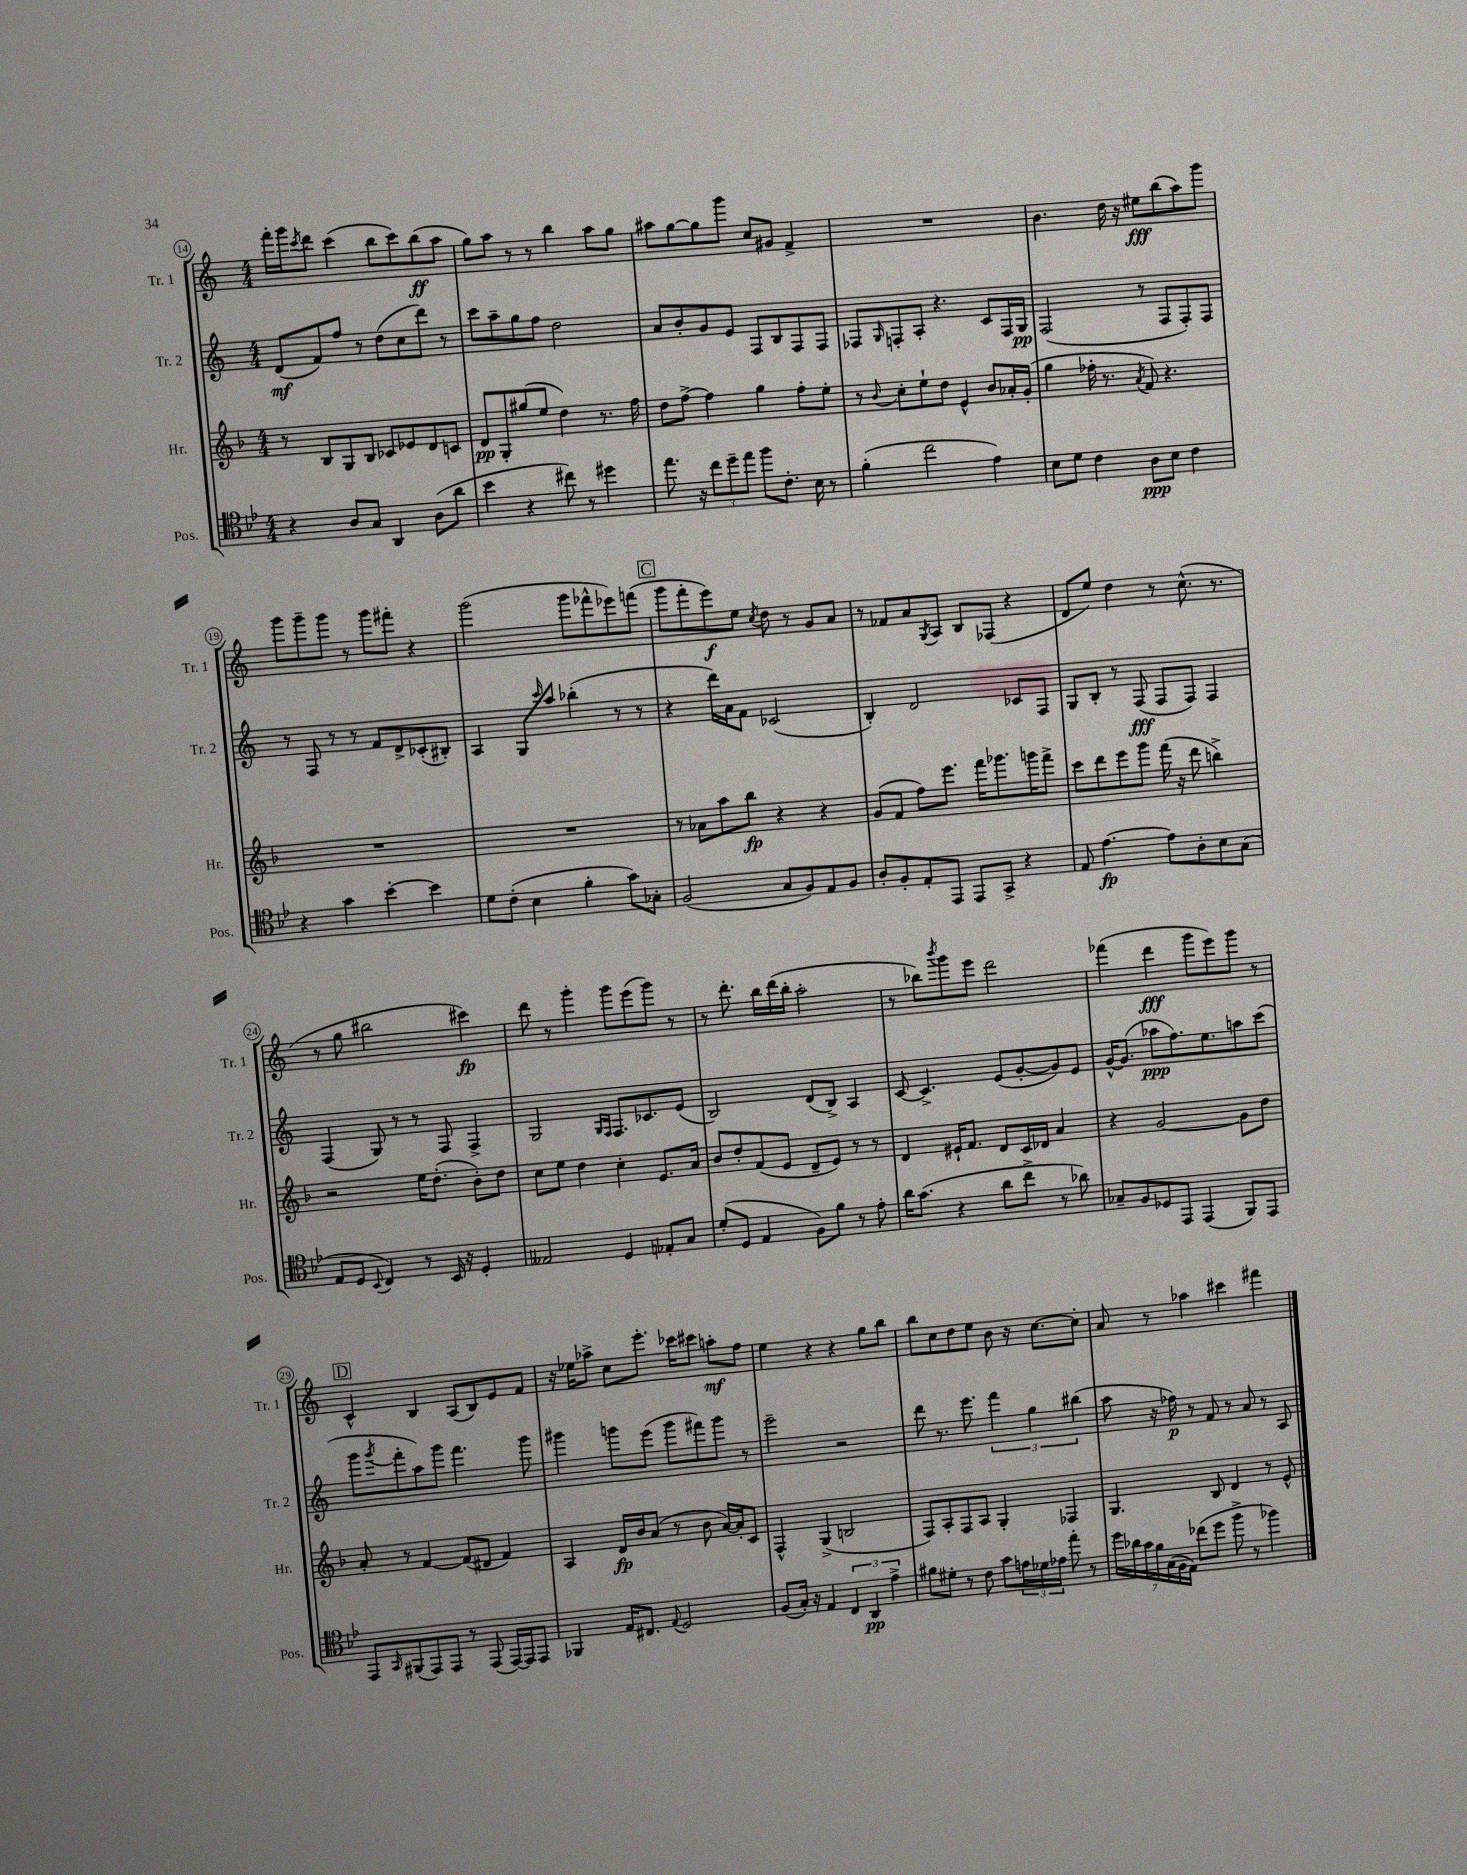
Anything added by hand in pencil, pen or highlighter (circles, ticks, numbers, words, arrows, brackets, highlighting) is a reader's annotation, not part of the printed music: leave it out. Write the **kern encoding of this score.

**kern	**dynam	**kern	**dynam	**kern	**dynam	**kern	**dynam
*part4	*part4	*part3	*part3	*part2	*part2	*part1	*part1
*staff4	*staff4	*staff3	*staff3	*staff2	*staff2	*staff1	*staff1
*I"Pos.	*	*I"Hr.	*	*I"Tr. 2	*	*I"Tr. 1	*
*I'Pos.	*	*I'Hr.	*	*I'Tr. 2	*	*I'Tr. 1	*
*clefC4	*	*clefG2	*	*clefG2	*	*clefG2	*
*k[b-e-]	*	*k[b-]	*	*k[]	*	*k[]	*
*M4/4	*	*M4/4	*	*M4/4	*	*M4/4	*
=14	=14	=14	=14	=14	=14	=14	=14
4r	.	8r	.	(8d/L	mf	16fff'\LL	.
.	.	.	.	.	.	16ggg\J	.
.	.	.	.	.	.	8qccc/	.
.	.	8B-/L	.	8f/)	.	8ddd\J	.
8A/L	.	8G/	.	8ff/J	.	(4ccc\	.
8G/J	.	8B-/J	.	8r	.	.	.
4AA/	.	8c-X/L	.	(8dd\L	.	8bb\L	.
.	.	8e-X/	.	8cc\	.	8ccc\)	.
(8A\L	.	8d/	.	8ddd\J)	.	(8bb\	ff
8a\J	.	8cn/J	.	8r	.	8aa\J	.
=15	=15	=15	=15	=15	=15	=15	=15
4b-\	.	8d/L	pp	8ccc\L	.	8gg\L)	.
.	.	8G'/	.	8aa~\	.	8aa\J	.
4r	.	(8gg#X/	.	8gg\	.	8r	.
.	.	8ee/J	.	8ff\J	.	8r	.
8cc#X\)	.	4dd\)	.	2dd\	.	4bb\	.
8r	.	.	.	.	.	.	.
4dd#X\	.	8.r	.	.	.	8aa\L	.
.	.	.	.	.	.	8gg\J	.
.	.	16ff\	.	.	.	.	.
=16	=16	=16	=16	=16	=16	=16	=16
8.ee-\	.	8dd\L	.	8a/L	.	8aa#X\L	.
.	.	[8ff^\J	.	8b'/	.	[8gg\	.
16r	.	.	.	.	.	.	.
12cc\L	.	4ff\]	.	8g/	.	8gg\]	.
12dd~\	.	.	.	.	.	.	.
.	.	.	.	8e/J	.	8ggg\J	.
12ee-\J	.	.	.	.	.	.	.
8ff\L	.	4gg\	.	8F/L	.	8cc/L	.
8.c'\J	.	.	.	8B/	.	8g#X/J	.
.	.	8ff'\L	.	8F/	.	4f^/	.
16B-\	.	.	.	.	.	.	.
8r	.	8ee'\J	.	8F/J	.	.	.
=17	=17	=17	=17	=17	=17	=17	=17
(4f'\	.	8r	.	8F-X/L	.	1r	.
.	.	8qqb-/	.	16qqG/	.	.	.
.	.	8cc'\L	.	8Fn'/	.	.	.
2cc\	.	8ee`\	.	8A'/J	.	.	.
.	.	8dd\J	.	4.r	.	.	.
.	.	4e^^/	.	.	.	.	.
4e-\)	.	8b-/L	.	8c/L	.	.	.
.	.	16a-X'/L	.	16F/L	.	.	.
.	.	(16g'/JJ	.	16G/JJ	pp	.	.
=18	=18	=18	=18	=18	=18	=18	=18
8B-\L	.	4gg\	.	(2F/	.	4.b\	.
8d\J	.	.	.	.	.	.	.
4c\	.	16ff-X'\	.	.	.	.	.
.	.	8.r	.	.	.	.	.
.	.	.	.	.	.	16dd\	.
.	.	.	.	.	.	16r	.
.	.	8qa/	.	.	.	.	.
8A\L	ppp	8f/)	.	8r	.	8ee#X\L	fff
8B-\J	.	4.r	.	8F/L	.	(8bb\	.
4c\	.	.	.	8F'/)	.	8aa\)	.
.	.	.	.	8F/J	.	8ggg\J	.
!!LO:LB:g=z
=19	=19	=19	=19	=19	=19	=19	=19
4r	.	1r	.	8r	.	8ggg\L	.
.	.	.	.	8F/	.	8ggg~\	.
4g\	.	.	.	8r	.	8ggg\J	.
.	.	.	.	8r	.	8r	.
[4b-'\	.	.	.	8f/L	.	8ggg\L	.
.	.	.	.	8d^/	.	8fff#X'\J	.
4b-\]	.	.	.	(8c-X'/	.	4r	.
.	.	.	.	8B#X'/J)	.	.	.
=20	=20	=20	=20	=20	=20	=20	=20
8d\L	.	1r	.	4A/	.	(2ggg\	.
(8c'\J	.	.	.	.	.	.	.
4B-\	.	.	.	8G/L	.	.	.
.	.	.	.	16qqccc/	.	.	.
.	.	.	.	8aa/J	.	.	.
4f'\	.	.	.	(4bb-X'\	.	8ggg\L	.
.	.	.	.	.	.	8fff-X^^\	.
8g\L)	.	.	.	8r	.	8eee-X\)	.
8G-X'\J	.	.	.	8r	.	(8fffn\J	.
!!LO:REH:place=s1:t=C
=21	=21	=21	=21	=21	=21	=21	=21
(2F/	.	8r	.	4r	.	8ggg\L	.
.	.	8a-X\L	.	.	.	8fff'\	.
.	.	8aa\	.	16ddd\LL)	.	8eee\)	f
.	.	.	.	16a\J	.	.	.
.	.	8bb-\J	fp	8f\J	.	8ee\J	.
.	.	.	.	.	.	8qcc/	.
8G/L	.	4r	.	(2c-X/	.	8dd\	.
8F/)	.	.	.	.	.	8r	.
8E-/	.	4r	.	.	.	8g/L	.
8F/J	.	.	.	.	.	8a/J	.
=22	=22	=22	=22	=22	=22	=22	=22
8A'/L	.	(8g/L	.	4B'/)	.	8r	.
8F'/	.	8f/J	.	.	.	8f-X/L	.
8E-'/	.	8ff\L)	.	2d/	.	8a/	.
.	.	.	.	.	.	8qG/	.
8EE-/J	.	8.eee\J	.	.	.	8A/J	.
8EE-/L	.	.	.	.	.	8B/L	.
.	.	16fff\KL	.	.	.	.	.
8GG^/J	.	8.ggg-X\	.	.	.	(8F-X/J	.
4r	.	.	.	8c-X/L	.	4r	.
.	.	16gggn\K	.	.	.	.	.
.	.	8fff^\J	.	8F/J	.	.	.
=23	=23	=23	=23	=23	=23	=23	=23
8E-/	.	8ccc\L	.	8G/L	.	8d/L	.
[4.e-\	fp	8ddd\	.	8B'/J	.	8ee/J)	.
.	.	8eee\	.	8r	.	4dd\	.
.	.	8ggg\J	.	(8F/	fff	.	.
8e-\L]	.	(16fff\	.	8F/L	.	8r	.
.	.	16r	.	.	.	.	.
8A'\	.	8ddd\	.	8F/J)	.	(8.cc^^\	.
8B-\	.	4bbn^\)	.	4F/	.	.	.
.	.	.	.	.	.	8.r	.
(8G\J	.	.	.	.	.	.	.
!!LO:LB:g=z
=24	=24	=24	=24	=24	=24	=24	=24
8E-/L	.	2r	.	(4F/	.	8r	.
8D/J	.	.	.	.	.	8gg\	.
8qqBB-/	.	.	.	.	.	.	.
4C/)	.	.	.	8G/)	.	2bb#X\	.
.	.	.	.	8r	.	.	.
8r	.	16ee\KL	.	8r	.	.	.
.	.	(8.dd'\J	.	.	.	.	.
16BB-/	.	.	.	8F/	.	.	.
16r	.	.	.	.	.	.	.
4D'/	.	8b-'\L)	.	4F^/	.	4ccc#X\)	fp
.	.	8dd\J	.	.	.	.	.
=25	=25	=25	=25	=25	=25	=25	=25
2E--X/	.	8cc\L	.	2G/	.	8ddd\	.
.	.	8ee\J	.	.	.	8r	.
.	.	4dd\	.	.	.	4ggg'\	.
.	.	.	.	16qqG/LL	.	.	.
.	.	.	.	16qqF/JJ	.	.	.
4D/	.	4cc'\	.	8.F/L	.	8ggg\L	.
.	.	.	.	.	.	(8eee\	.
.	.	.	.	8.c-X/	.	.	.
8E-X'/L	.	8.e/L	.	.	.	8ggg\J)	.
8G/J	.	.	.	(8e/J	.	8r	.
.	.	16a/Jk	.	.	.	.	.
=26	=26	=26	=26	=26	=26	=26	=26
(8d'/L	.	8b-/L	.	2B/)	.	8r	.
8D/J	.	8dd'/	.	.	.	8.ddd'\	.
4E-/	.	(8f/	.	.	.	.	.
.	.	.	.	.	.	16bb\LL	.
.	.	8e/J	.	.	.	(16ddd\	.
.	.	.	.	.	.	16bb'\JJ	.
8F\L)	.	8d~/L	.	(8d/L	.	2aa'\	.
8f\J	.	8e/J)	.	8B^/J)	.	.	.
8r	.	8r	.	4A/	.	.	.
8e-'\	.	8r	.	.	.	.	.
=27	=27	=27	=27	=27	=27	=27	=27
16a\KL	.	4d/	.	[8c/	.	8r	.
(8.g\J	.	.	.	.	.	.	.
.	.	.	.	4.c^/]	.	8bb-X\L)	.
.	.	.	.	.	.	8qbbb/	.
4r	.	16e#X`/KL	.	.	.	8ggg\	.
.	.	8.f/J	.	.	.	.	.
.	.	.	.	.	.	8eee\J	.
8a\L	.	8d/L	.	(8e/L	.	2ddd\	.
8cc^\J	.	16c/L	.	[8g'/	.	.	.
.	.	16d-X/JJ	.	.	.	.	.
8r	.	4a/	.	8g/])	.	.	.
8a-X\)	.	.	.	8e/J	.	.	.
=28	=28	=28	=28	=28	=28	=28	=28
8G-X~/L	.	4r	.	[16g^^/KL	.	(4fff-X\	.
.	.	.	.	(8.g/J]	.	.	.
8F/	.	.	.	.	.	.	.
8D-X/	.	[2g/	.	8aa-X\L	ppp	4ddd\	fff
8EE-/J	.	.	.	8.ff\)	.	.	.
(4EE-/	.	.	.	.	.	8ggg\L	.
.	.	.	.	8.ee\	.	.	.
.	.	.	.	.	.	8eee\)	.
8FF/L)	.	8g\L]	.	8aan\	.	8ggg\J	.
8EE-/J	.	8dd\J	.	(8ccc\J	.	8r	.
!!LO:LB:g=z
!!LO:REH:place=s1:t=D
=29	=29	=29	=29	=29	=29	=29	=29
8EE-/L	.	8a'/	.	8ggg\L	.	4c^^/	.
16qqGG/	.	.	.	8qggg/	.	.	.
(8FF#X/	.	8r	.	8fff'\	.	.	.
8EE-/)	.	[4f/	.	8aa\)	.	4B/	.
8EE-/J	.	.	.	8ggg\J	.	.	.
8r	.	(8f/L]	.	4.fff\	.	(8A/L	.
(8EE-/	.	8d#X/J	.	.	.	8B/)	.
[16EE-/LL)	.	4f/)	.	.	.	8e/	.
16EE-/J]	.	.	.	.	.	.	.
8EE-/J	.	.	.	8ggg\	.	8f/J	.
=30	=30	=30	=30	=30	=30	=30	=30
4FF-X/	.	4A/	.	4ggg#X\	.	16r	.
.	.	.	.	.	.	16ee-X\KL	.
.	.	.	.	.	.	8aa-X^\J	.
16E-/KL	.	16d/LL	fp	8gggn\L	.	8cc\L	.
8.C#X/J	.	16b-/J	.	.	.	.	.
.	.	(8a/J	.	(8eee\J	.	8.eee'\J	.
8qqE-/	.	.	.	.	.	.	.
2D/	.	8r	.	8ggg\L	.	.	.
.	.	.	.	.	.	16ccc-X\KL	.
.	.	8b-\	.	8fff#X\)	.	8ccc#X\J	.
.	.	[16a/LL)	.	8ggg\J	.	8aan'\L	mf
.	.	16a'/J]	.	.	.	.	.
.	.	8c/J	.	8r	.	8ff\J	.
=31	=31	=31	=31	=31	=31	=31	=31
(8F/L	.	4F^^/	.	2eee~\	.	4ee\	.
16G'/Jk)	.	.	.	.	.	.	.
16r	.	.	.	.	.	.	.
4E-/	.	(4G^/	.	.	.	4r	.
6C/	.	2Bn/	.	2r	.	4r	.
6AA/	pp	.	.	.	.	.	.
.	.	.	.	.	.	8gg\L	.
6e-^\	.	.	.	.	.	.	.
.	.	.	.	.	.	8bb\J	.
=32	=32	=32	=32	=32	=32	=32	=32
8f#X\L	.	8F/L)	.	8ddd\	.	8bb\L	.
8d#X'\J	.	8A'/	.	8.r	.	8cc\	.
8r	.	8F/	.	.	.	8dd\	.
.	.	.	.	8.eee\	.	.	.
8c\	.	8A/J	.	.	.	8ee\J	.
8g\L	.	4G'/	.	6fff\	.	8b\	.
24en\L	.	.	.	.	.	16r	.
24d-X\	.	.	.	6gg\	.	.	.
.	.	.	.	.	.	[8.cc\L	.
24e-X\JJ	.	.	.	.	.	.	.
8ee-'\	.	4F-X/	.	.	.	.	.
.	.	.	.	(6bb#X\	.	.	.
8r	.	.	.	.	.	8cc'\J]	.
=33	=33	=33	=33	=33	=33	=33	=33
28dd\LL	.	4.G/	.	8aa\	.	8a/	.
28a-X\	.	.	.	.	.	.	.
28g\	.	.	.	.	.	.	.
28f\	.	.	.	.	.	.	.
.	.	.	.	16r	.	8r	.
(28G\	.	.	.	.	.	.	.
28F\	.	.	.	.	.	.	.
.	.	.	.	16ff-X\)	p	.	.
28E-\JJ)	.	.	.	.	.	.	.
(8cc-X\L	.	.	.	8r	.	4aa-X\	.
8dd\J	.	8B-/	.	8f/	.	.	.
8ff^\	.	4d/	.	8r	.	4ccc#X\	.
8r	.	.	.	8a/	.	.	.
4ff-X\)	.	8r	.	8r	.	4fff#X\	.
.	.	8e^^/	.	8A/	.	.	.
==	==	==	==	==	==	==	==
*-	*-	*-	*-	*-	*-	*-	*-
